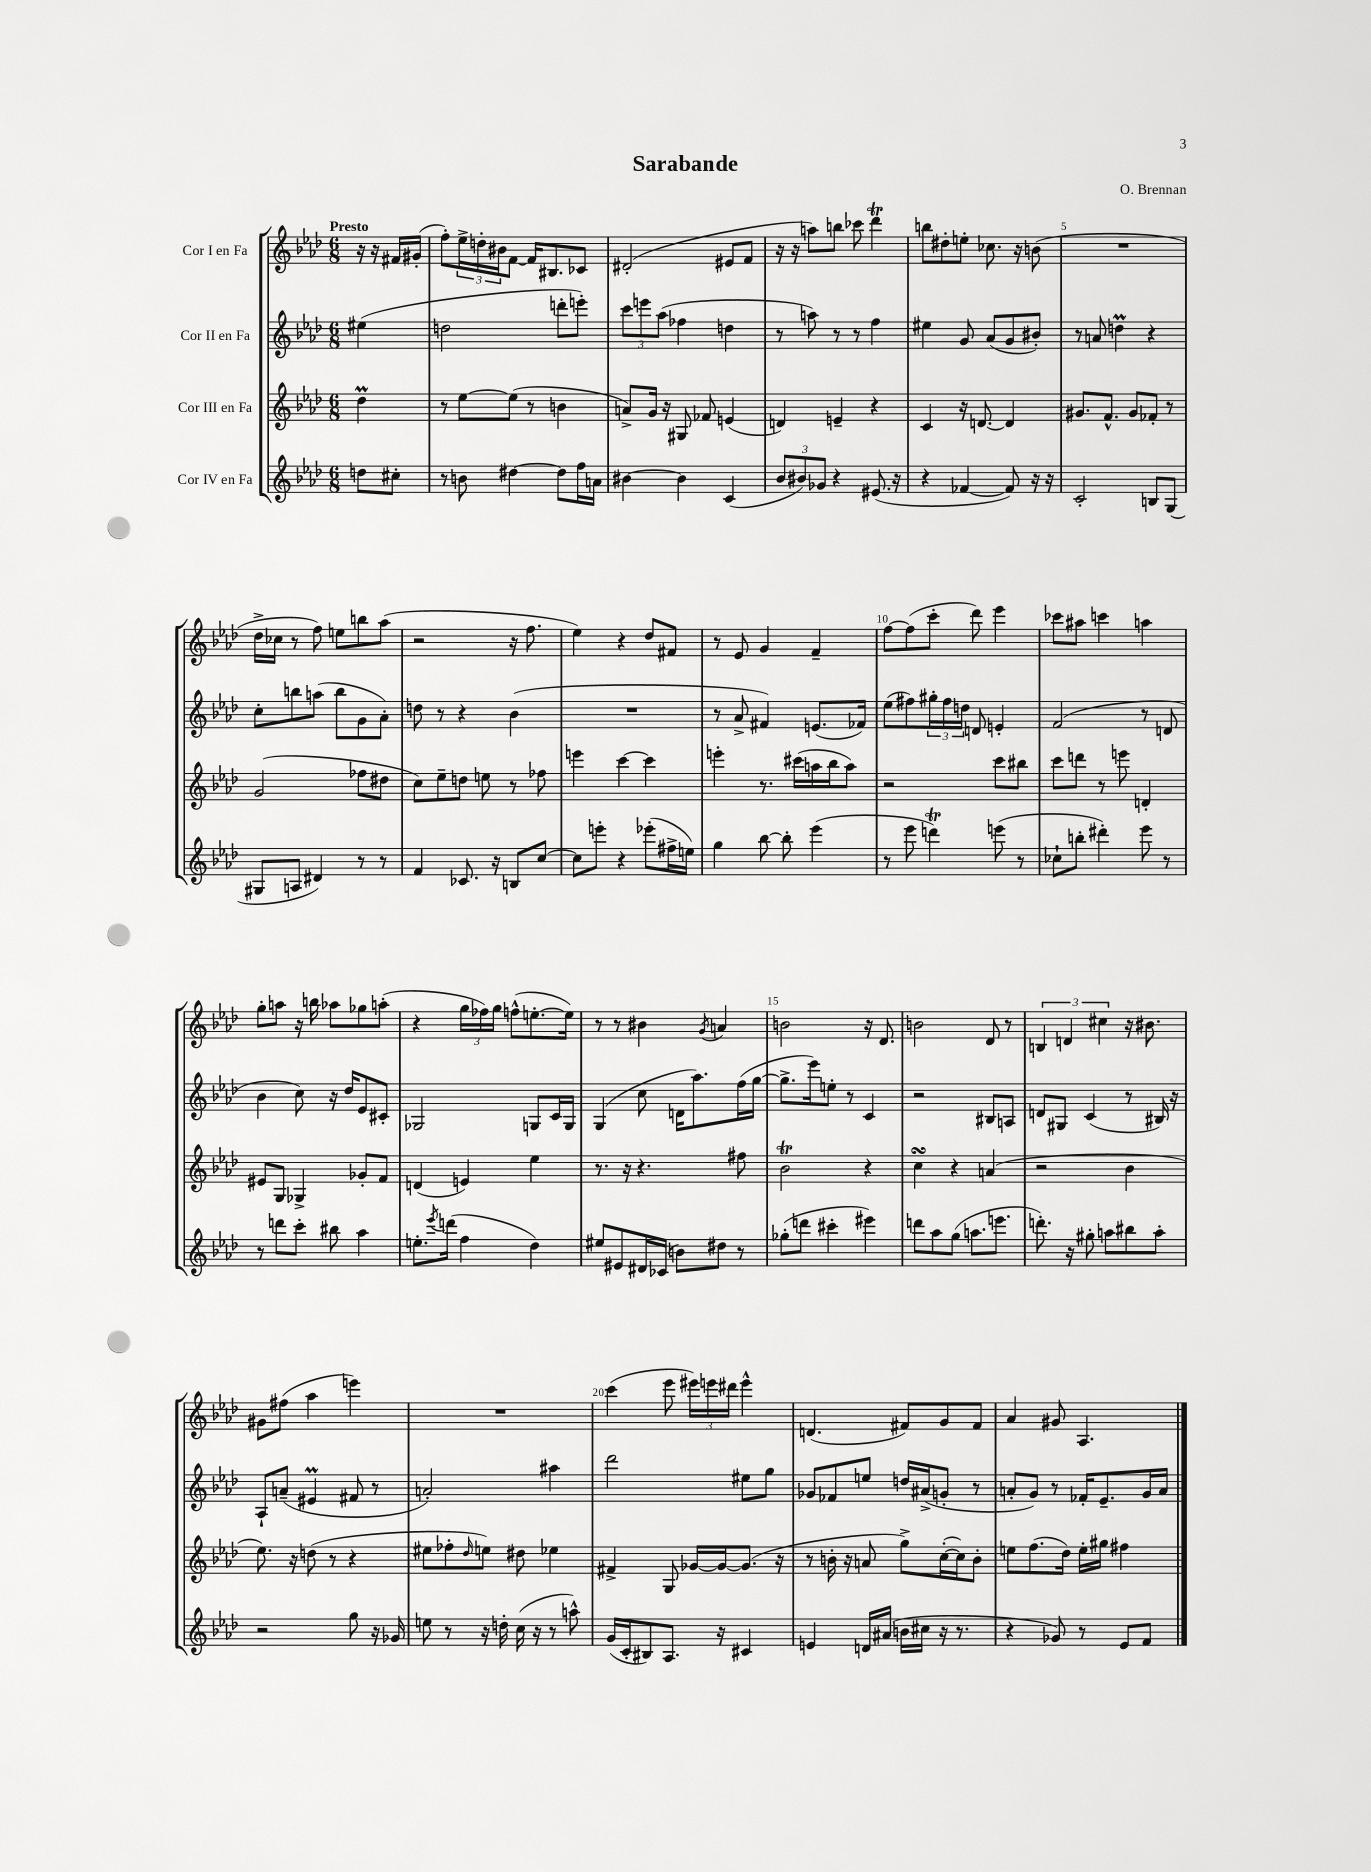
\header { title = "Sarabande" composer = "O. Brennan" }
<<
\new StaffGroup <<
\new Staff = "s0" \with { instrumentName = "Cor I en Fa" } {
    \clef treble \key aes \major \numericTimeSignature \time 6/8 \partial 4 \tempo "Presto"
    r16 r16 fis'16 gis'16-.( |
    f''8-.) \tuplet 3/2 { ees''16-> d''16-. bis'16 } f'8~ f'16 bis8. ces'8 |
    dis'2-.( eis'8 f'8 |
    r16 r16 a''8) b''8 ces'''8 des'''4\trill |
    b''8 dis''8-. e''8-. ces''8. r16 b'8( |
    R2. |
    des''16-> ces''16 r8 f''8) e''8 b''8 aes''8( |
    r2 r16 f''8. |
    ees''4) r4 des''8 fis'8 |
    r8 ees'8 g'4 f'4-- |
    f''8~ f''8( c'''8-. des'''8) ees'''4 |
    ces'''8 ais''8 c'''4 a''4 |
    g''8-. a''8 r16 b''16 aes''8 ges''8 a''8-.( |
    r4 \tuplet 3/2 { g''16 fes''16) g''16 } f''8-^( e''8.~-. e''16) |
    r8 r8 bis'4 \acciaccatura { g'8 } a'4 |
    b'2 r16 des'8. |
    b'2 des'8 r8 |
    \tuplet 3/2 { b4 d'4 cis''4 } r16 bis'8. |
    gis'8 fis''8( aes''4 e'''4) |
    R2. |
    c'''4( ees'''8 \tuplet 3/2 { eis'''16) e'''16 dis'''16 } e'''4-^ |
    d'4.( fis'8) g'8 fis'8 |
    aes'4 gis'8 aes4. \bar "|." |
}
\new Staff = "s1" \with { instrumentName = "Cor II en Fa" } {
    \clef treble \key aes \major \numericTimeSignature \time 6/8 \partial 4
    eis''4( |
    d''2 d'''8-. e'''8-.) |
    \tuplet 3/2 { c'''8 e'''8 aes''8( } fes''4 d''4 |
    r8 a''8) r8 r8 f''4 |
    eis''4 g'8 aes'8( g'8 bis'8-.) |
    r8 a'8 d''4\prall r4 |
    c''8-. b''8 a''8( b''8 g'8 aes'8-.) |
    d''8 r8 r4 bes'4( |
    R2. |
    r8 aes'8-> fis'4) e'8.( fes'16) |
    ees''8( fis''8) \tuplet 3/2 { gis''16-. fis''16 d''16 } d'8 e'4-. |
    f'2( r8 d'8 |
    bes'4 c''8) r16 des''16 ees'8 cis'8-. |
    ges2 g8 c'16 g16 |
    g4( c''8 d'16 aes''8.) f''16( g''16~ |
    g''8.-> ees'''16) e''8-. r8 c'4 |
    r2 bis8 a8 |
    d'8 gis8 c'4( r8 bis16) r16 |
    aes8-! a'8--( eis'4\prall fis'8 r8 |
    a'2-.) ais''4 |
    des'''2 eis''8 g''8 |
    ges'8 fes'8 e''8 d''16 ais'16->( g'8-. r8 |
    a'8-. g'8) r8 fes'16-. ees'8.-- g'16 a'16 \bar "|." |
}
\new Staff = "s2" \with { instrumentName = "Cor III en Fa" } {
    \clef treble \key aes \major \numericTimeSignature \time 6/8 \partial 4
    des''4\prall |
    r8 ees''8~ ees''8( r8 b'4 |
    a'8->) g'16 r16 gis8 fes'8 e'4( |
    d'4) e'4-- r4 |
    c'4 r16 d'8.~ d'4 |
    gis'8. f'8.-^ gis'8 fes'8-. r8 |
    g'2( fes''8 dis''8 |
    c''8) ees''8-- d''8 e''8 r8 fes''8 |
    e'''4 c'''4~ c'''4 |
    e'''4-. r8. cis'''16( a''16 bes''16 a''8) |
    r2 c'''8 bis''8 |
    c'''8 d'''8 r8 e'''8 d'4-. |
    eis'8 g8 ges4-> ges'8-. f'8 |
    d'4( e'4) ees''4 |
    r8. r16 r4. fis''8 |
    bes'2\trill r4 |
    c''4\turn r4 a'4( |
    r2 bes'4 |
    ees''8.) r16 d''8( r8 r4 |
    eis''8 fes''8-. \grace { des''16 } e''8) dis''8 ees''4 |
    fis'4-> g8 ges'16~ ges'16~ ges'8.( r16 |
    r8 b'16-. r16 a'8 g''8->) c''16~-.( c''16) b'8-. |
    e''8 f''8.( des''16) e''16-. gis''16 fis''4 \bar "|." |
}
\new Staff = "s3" \with { instrumentName = "Cor IV en Fa" } {
    \clef treble \key aes \major \numericTimeSignature \time 6/8 \partial 4
    d''8 cis''8-. |
    r8 b'8 dis''4~ dis''8 f''16 a'16 |
    bis'4~ bis'4 c'4( |
    \tuplet 3/2 { bes'8 bis'8) ges'8 } r4 eis'8.( r16 |
    r4 fes'4~ fes'8) r16 r16 |
    c'2-. b8 g8( |
    gis8 a8 dis'4) r8 r8 |
    f'4 ces'8. r16 b8 c''8~ |
    c''8 e'''8-. r4 ees'''8-.( fis''16-> e''16) |
    g''4 bes''8~ bes''8-. ees'''4( |
    r8 ees'''8 d'''4\trill) e'''8( r8 |
    ces''8-! b''8-. dis'''4-.) ees'''8 r8 |
    r8 d'''8 c'''8-. bis''8 aes''4 |
    e''8.-. \acciaccatura { ees'''8 } d'''16( f''4 des''4) |
    eis''8 eis'8 dis'16 ces'16( b'8) dis''8 r8 |
    ges''8-.( d'''8 cis'''4-. eis'''4) |
    d'''8 aes''8 g''8( a''8. e'''8. |
    d'''8.-.) r16 gis''8-. a''8 bis''8 a''8-. |
    r2 g''8 r16 ges'16 |
    e''8 r8 r16 d''16-. c''16( r16 r8 a''8-^) |
    g'16( c'16-. bis8) aes8. r16 cis'4 |
    e'4 d'16 ais'16( b'16 cis''16 r16 r8. |
    r4 ges'8) r8 ees'8 f'8 \bar "|." |
}
>>
>>
\layout { \context { \Score \override BarNumber.break-visibility = ##(#f #t #t) barNumberVisibility = #(every-nth-bar-number-visible 5) } }
